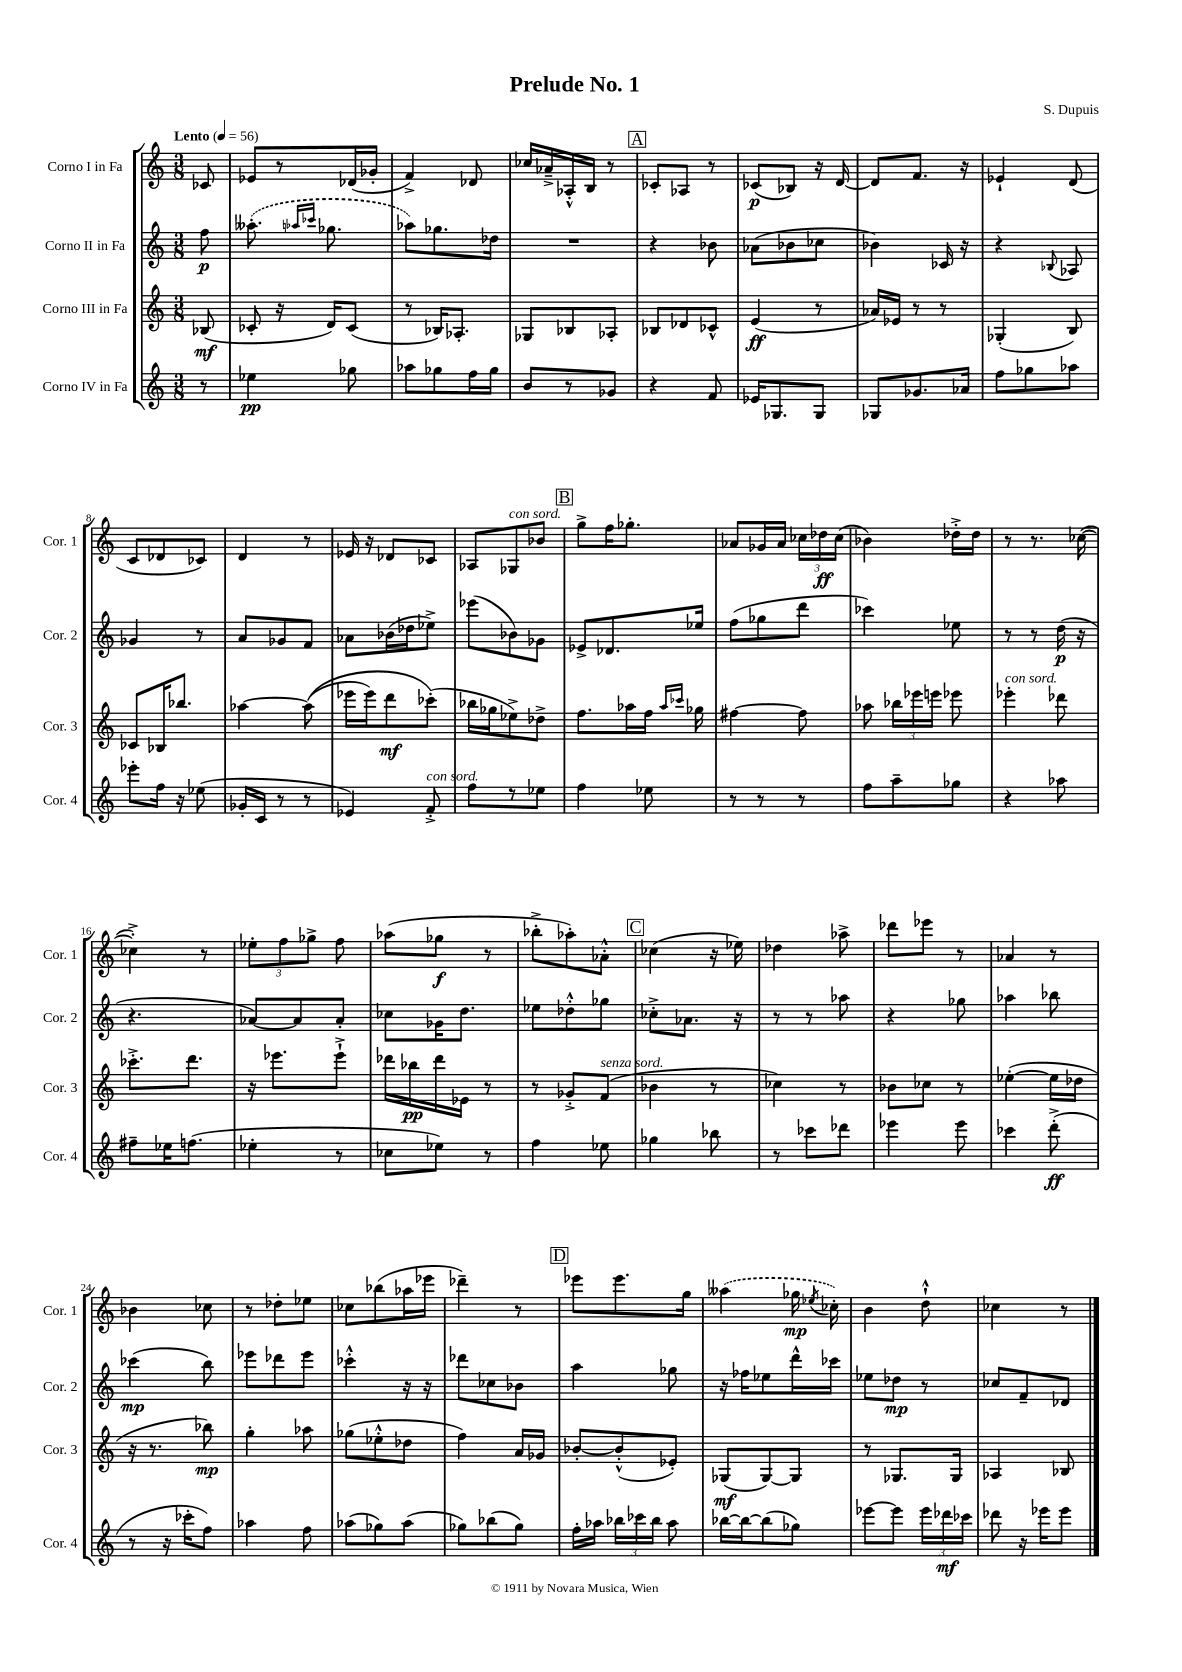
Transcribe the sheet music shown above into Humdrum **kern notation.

**kern	**kern	**kern	**kern
*staff4	*staff3	*staff2	*staff1
*clefG2	*clefG2	*clefG2	*clefG2
*k[]	*k[]	*k[]	*k[]
*M3/8	*M3/8	*M3/8	*M3/8
*MM56	*MM56	*MM56	*MM56
8r	(8B-/	8ff\	8c-/
=	=	=	=
4ee-\	8c-'/	(8.aa--'\	8e-/L
.	16r	.	8r
.	.	16qqaa-/LL	.
.	.	16qqccc-/JJ	.
.	16d/LK)	8.gg-\	.
8gg-\	(8c-/J	.	(16d-/L
.	.	.	16g-'/JJ
=	=	=	=
8aa-\L	8r	8aa-\L)	4f^/)
8gg-\	16B-/LK)	8.gg-\	.
.	8.A-'/J	.	.
16ff\L	.	.	8d-/
16gg-\JJ	.	16dd-\Jk	.
=	=	=	=
8b/L	8G-/L	4.r	16cc-/LL
.	.	.	16a-~^/
8r	8B-/	.	16A-'^^/
.	.	.	16B/JJ
8g-/J	8A-'/J	.	8r
=	=	=	=
4r	8B-/L	4r	8c-'/L
.	8d-/	.	8A-/J
8f/	8c-^^/J	8b-\	8r
=	=	=	=
16e-/LK	(4e/	(8a-\L	(8c-/L
8.G-/	.	.	.
.	.	8b-\	8B-/J)
8G-/J	8r	8cc-\J	16r
.	.	.	[16d/
=	=	=	=
8G-/L	16a-/LL)	4b-\)	8d/]L
.	16e-/JJ	.	.
8.g-/	8r	.	8.f/J
.	8r	16c-/	.
16a-/Jk	.	16r	16r
=	=	=	=
8ff\L	(4G-'/	4r	4e-`/
8gg-\	.	.	.
.	.	8qqB-/	.
8aa-\J	8B/)	8A-/	(8d/
=	=	=	=
8eee-'\L	8c-/L	4g-/	8c/L
16ff\Jk	16B-/K	.	8d-/
16r	8.bb-/J	.	.
(8ee-\	.	8r	8c-/J)
=	=	=	=
16g-'/LL	[4aa-\	8a/L	4d/
16c/JJ	.	.	.
8r	.	8g-/	.
8r	&((8aa-\]	8f/J	8r
=	=	=	=
4e-/)	16eee-\LL	8a-\L	16e-/
.	16eee-\J)	.	16r
.	8ddd\	(16b-\L	8d-/L
.	.	16dd-\J	.
8f'^/	(8ccc-'\J&)	8ee-^\J)	8c-/J
=	=	=	=
8ff\L	16bb-\LL	(8eee-\L	8A-/L
.	16gg-\J	.	.
8r	8ee-^\)	8b-\)	8G-/
8ee-\J	8dd-^\J	8g-\J	8b-/J
=	=	=	=
4ff\	8.ff\L	8e-^/L	8gg^\L
.	.	8.d-/	16ff\K
.	16aa-\L	.	8.gg-'\J
8ee-\	16ff\JJ	.	.
.	16qqaa-/LL	.	.
.	16qqccc-/JJ	.	.
.	16gg-\	16ee-/Jk	.
=	=	=	=
8r	[4ff#\	(8ff\L	8a-/L
8r	.	8gg-\	16g-/L
.	.	.	16a-/JJ
8r	8ff#\]	8ddd\J	24cc-\LL
.	.	.	24dd-\
.	.	.	(24cc-\JJ
=	=	=	=
8ff\L	8aa-\	4ccc-\)	4b-\)
8aa~\	24bb-\LL	.	.
.	24eee-\	.	.
.	24eee\JJ	.	.
8gg-\J	8eee-\	8ee-\	16dd-'^\LL
.	.	.	16dd-\JJ
=	=	=	=
4r	4eee-'\	8r	8r
.	.	8r	8.r
8aa-\	8ddd-\	(16dd\	.
.	.	16r	([16cc-\
=	=	=	=
8ff#~\L	8.ccc-'^\L	4.r	4cc-'^\])
16ee-\K	.	.	.
(8.ff\J	8.ddd\J	.	.
.	.	.	8r
=	=	=	=
4ee-'\	16r	[8a-/L)	12ee-'\L
.	8.eee-\L	.	.
.	.	.	12ff\
.	.	8a-/]	.
.	.	.	12gg-^\J
8r	8eee-`^\J	8a-'/J	8ff\
=	=	=	=
8cc-\L	16ddd-\LL	8cc-\L	(8aa-\L
.	16bb-\	.	.
8ee-\J)	16ddd-\	16g-\K	8gg-\J
.	16e-\JJ	8.dd\J	.
8r	8r	.	8r
=	=	=	=
4ff\	8r	8ee-\L	8bb-'^\L
.	8g-'^/L	8dd-'^^\	8aa-'\)
8ee-\	(8f/J	8gg-\J	8a-'^^\J
=	=	=	=
4gg-\	4b-\	8cc-'^\L	(4cc-\
.	.	8.a-\J	.
8bb-\	8r	.	16r
.	.	16r	16ee-\)
=	=	=	=
8r	4cc-\)	8r	4dd-\
8ccc-\L	.	8r	.
8ddd-\J	8r	8aa-\	8aa-^\
=	=	=	=
4eee-\	8b-\L	4r	8ddd-\L
.	8cc-\J	.	8eee-\J
8eee-\	8r	8gg-\	8r
=	=	=	=
4ccc-\	([4ee-'\	4aa-\	4a-/
(8ddd'^\	16ee-\]LL	8bb-\	8r
.	16dd-\JJ	.	.
=	=	=	=
8r	16r	(4ccc-\	4b-\
.	8.r	.	.
16r	.	.	.
16ccc-'\LK	.	.	.
8ff\J)	8bb-\)	8bb\)	8cc-\
=	=	=	=
4aa-\	4gg'\	8eee-\L	8r
.	.	8ddd-\	8dd-'\L
8ff\	8aa-\	8eee-\J	8ee-\J
=	=	=	=
(8aa-\L	(8gg-\L	4ccc-'^^\	8cc-\L
8gg-\)	8ee-'^^\	.	(8bb-\
(8aa-\J	8dd-\J	16r	16aa-\L
.	.	16r	16eee-\JJ
=	=	=	=
8gg-\L)	4ff\)	8ddd-\L	4ddd-~\)
(8bb-\	.	8cc-\	.
8gg-\J)	16a/LL	8b-\J	8r
.	16g-/JJ	.	.
=	=	=	=
16ff'\LL	[8b-'/L	4aa\	8eee-\L
16aa-\JJ	.	.	.
24bb-\LL	(8b-'^^/]	.	8.eee-\
24ccc-\	.	.	.
24bb-\JJ	.	.	.
8aa-\	8e-'/J)	8gg-\	.
.	.	.	16gg\Jk
=	=	=	=
[16bb-\LL	(8G-/L	16r	(4aa--\
16bb-\_J	.	16ff-\LK	.
(8bb-\]	[8G-/)	8ee-\	.
8gg-\J)	8G-/]J	16ddd^^\L	16gg-\
.	.	.	8qee-/
.	.	16ccc-\JJ	16cc-'\)
=	=	=	=
[8eee-\L	8r	8ee-\L	4b\
8eee-\]J	8.G-/L	8dd-\J	.
24eee-\LL	.	8r	8dd`^^\
24ddd-\	.	.	.
.	16G-/Jk	.	.
24ccc-\JJ	.	.	.
=	=	=	=
8ddd-\	4A-/	8cc-/L	4cc-\
16r	.	8f~/	.
16eee-\LK	.	.	.
8eee-\J	8B-/	8d-/J	8r
==	==	==	==
*-	*-	*-	*-
